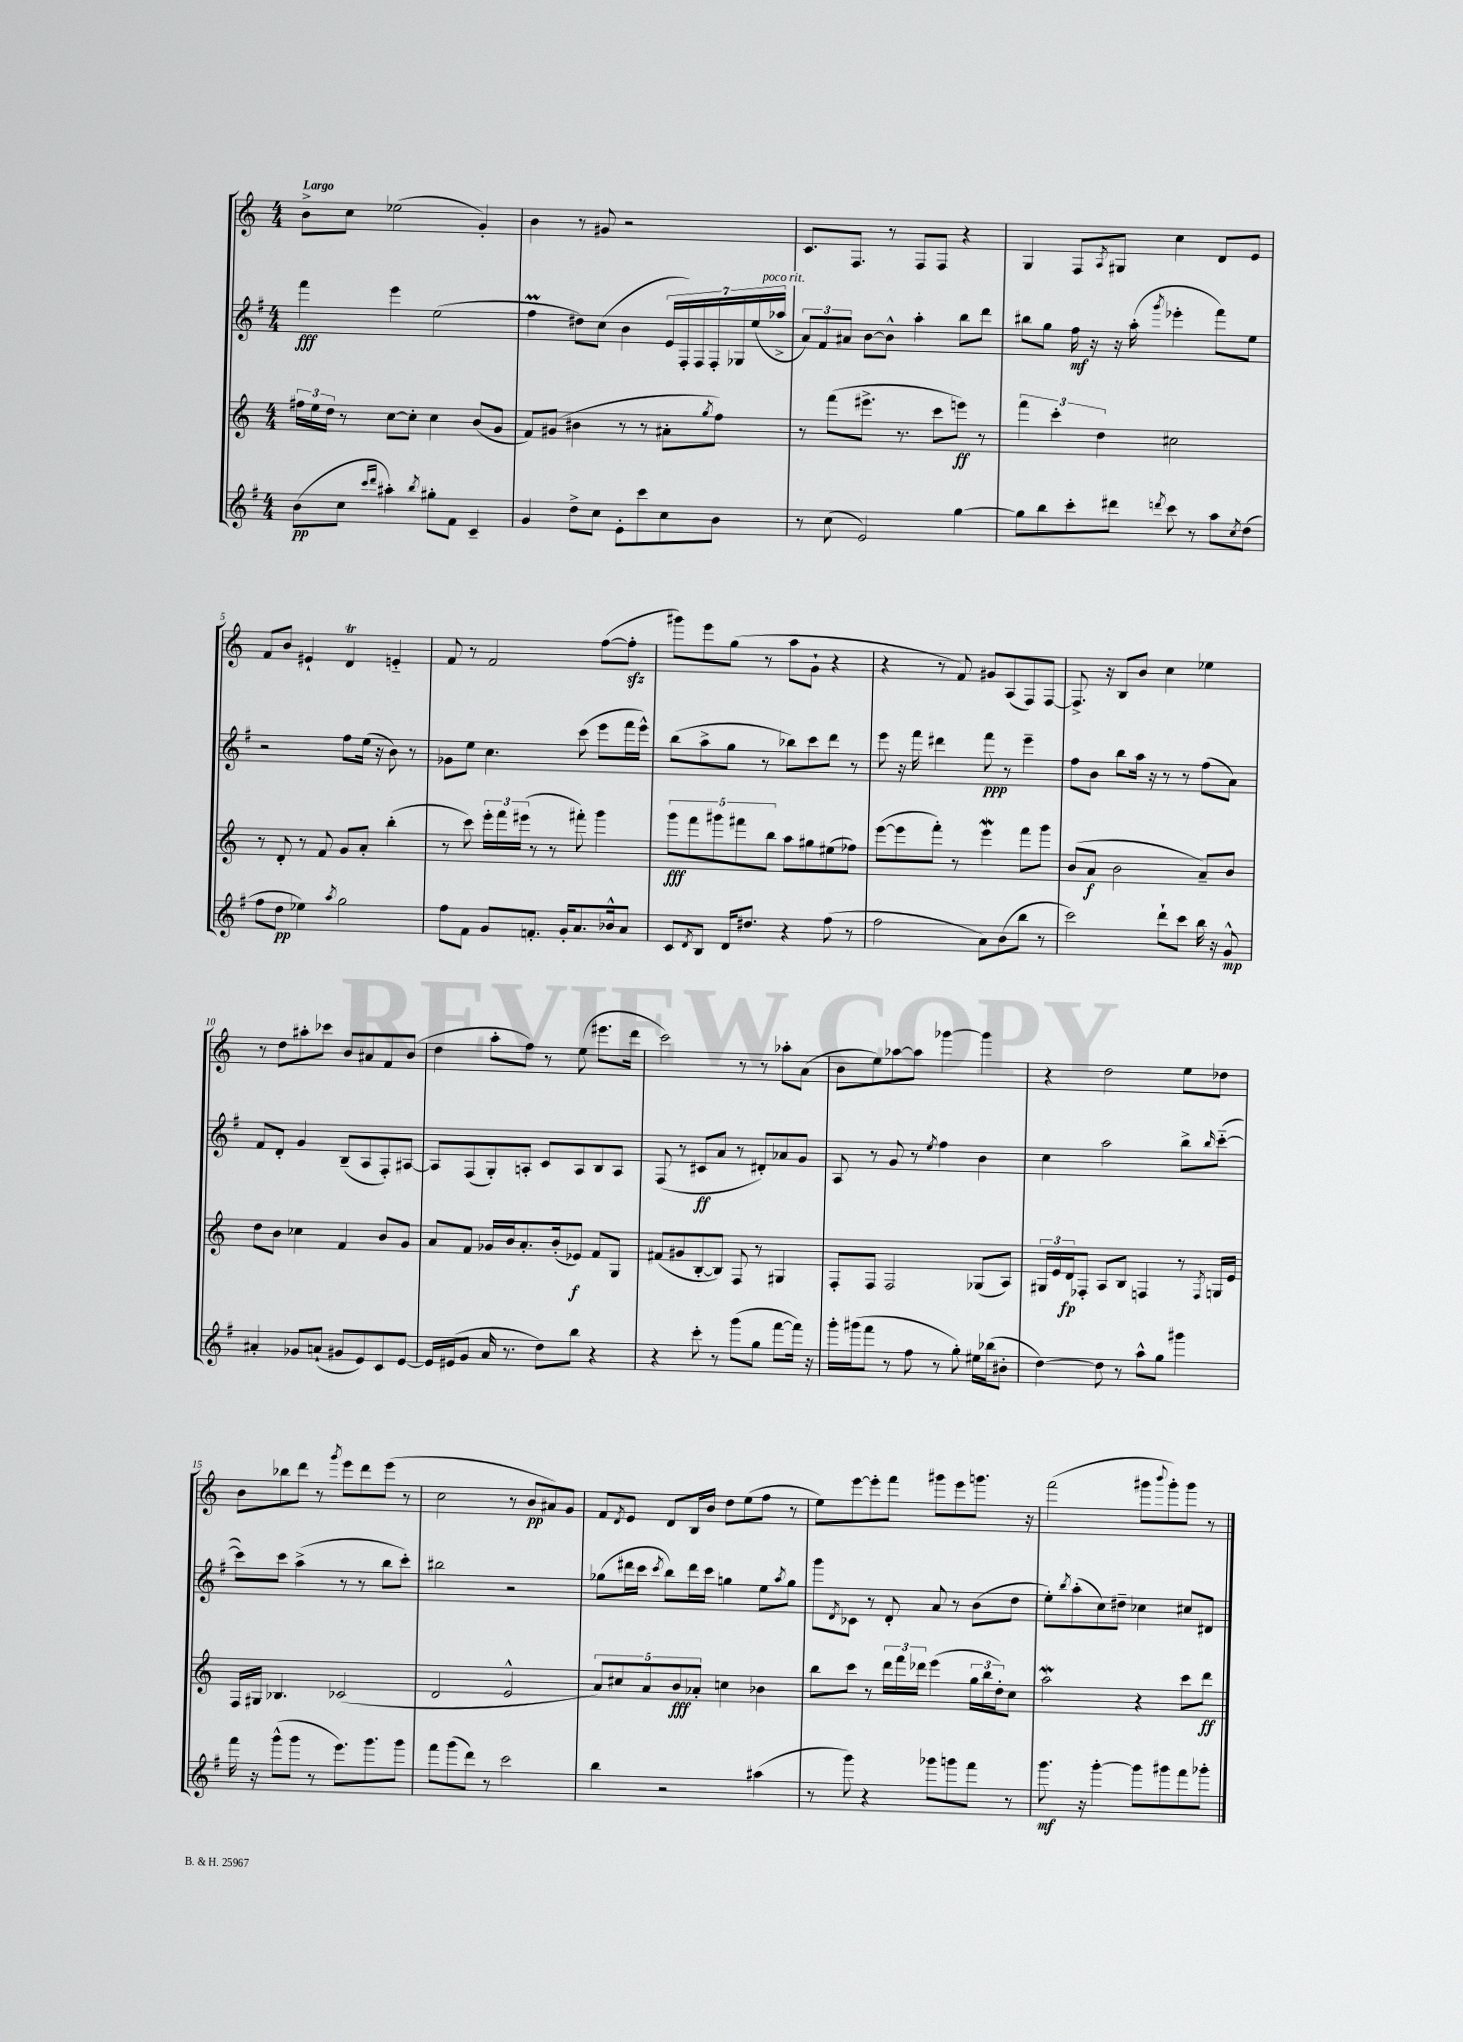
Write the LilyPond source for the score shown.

<<
\new StaffGroup <<
\new Staff = "s0" {
    \clef treble \key c \major \numericTimeSignature \time 4/4 \tempo "Largo"
    b'8-> c''8 ees''2( g'4-.) |
    b'4 r8 gis'8 r2 |
    c'8. f8. r8 f8 f8 r4 |
    g4 f8 \acciaccatura { a8 } gis8 c''4 d'8 e'8 |
    f'8 b'8 eis'4-! d'4\trill e'4-_ |
    f'8 r8 f'2 f''8~( f''8-.\sfz |
    gis'''8) e'''8 g''8( r8 a''8 g'8-! r4 |
    r4 r8 f'8) gis'8 a8( f8) f8~ |
    f8.-> r16 b8 b'8 c''4 ees''4 |
    r8 d''8 ais''8-. ces'''8 b'8 ais'8 f'8 b'8( |
    d''4 a''8-. f''8) r8 e''8( eis'''8. d'''16 |
    c'''2) r8 r8 aes''8-. a'8( |
    b'8 e''8) aes''8~ aes''8 ges'''4~ ges'''4 |
    r4 d''2 e''8 des''8 |
    b'8 bes''8 d'''8 r8 \acciaccatura { g'''8 } e'''8 d'''8 e'''8( r8 |
    c''2 r8 b'8\pp ais'8) g'8 |
    f'8 \acciaccatura { d'8 } e'8 d'8 b16 b'16 d''8 e''8( f''8 r8 |
    e''8) e'''8~ e'''8-. f'''8 gis'''8 e'''8 g'''8. r16 |
    f'''2( gis'''8 \appoggiatura { b'''8 } gis'''8-.) gis'''8 r8 \bar "|." |
}
\new Staff = "s1" {
    \clef treble \key g \major \numericTimeSignature \time 4/4
    fis'''4\fff e'''4 e''2( |
    fis''4\prall dis''8) c''8( b'4 \tuplet 7/4 { e'16 fis16-.) fis16 fis16-. ges16 e''16( aes''16->^\markup { \italic "poco rit." } } |
    \tuplet 3/2 { a'8) fis'8 ais'8 } b'8~ b'8-^ a''4-. b''8 d'''8 |
    bis''8 g''8 fis''16\mf r16 r16 a''16-.( \acciaccatura { g'''8 } ees'''4-. fis'''8) e''8 |
    r2 fis''8 e''16( r16 b'8) r8 |
    ges'8 e''8 c''4. c'''8( e'''8 fis'''16 e'''16-^) |
    b''8( a''8-> g''8 r8 bes''8) c'''8 d'''8 r8 |
    e'''8 r16 fis'''16 dis'''4 fis'''8\ppp r8 e'''4-- |
    fis''8 b'8 b''8 a''16 r16 r8 r8 fis''8( a'8) |
    fis'8 d'8-. g'4 b8--( a8 fis8-.) ais8~ |
    ais8 fis8( g8-.) a8-. c'8 a8 b8 a8 |
    fis8( r8 cis'8\ff a'8 r8 dis'8-.) aes'8 g'8 |
    a8 r8 g'8 r8 \acciaccatura { e''8 } fis''4 b'4 |
    c''4 a''2 b''8-> \grace { b''16 } c'''8~-_( |
    c'''8) c'''8 a''4->( r8 r8 b''8 c'''8-.) |
    bis''2 r2 |
    ges''8( dis'''16 c'''16 \acciaccatura { c'''8 } b''8) dis'''16 c'''16 g''4 e''8 \acciaccatura { a''8 } g''8 |
    g'''8 \acciaccatura { d'8 } ces'8 r8 d'8-. a'8 r8 b'8( d''8 |
    e''8-.) \acciaccatura { b''8 } a''8-.( c''8) dis''8-- ces''4 cis''8 dis'8 \bar "|." |
}
\new Staff = "s2" {
    \clef treble \key c \major \numericTimeSignature \time 4/4
    \tuplet 3/2 { fis''16 e''16 d''16 } r8 c''8~ c''8-. c''4 b'8( g'8 |
    f'8) gis'8( bis'4 r8 r8 ais'8-. \acciaccatura { g''8 } f''8) |
    r8 f'''8( eis'''8.-> r8. c'''8 e'''8\ff) r8 |
    \tuplet 3/2 { f'''4 c'''4-. d''4 } cis''2 |
    r8 d'8-. r8 f'8 g'8 a'8-. b''4-.( |
    r8 c'''8) \tuplet 3/2 { e'''16-. f'''16 eis'''16( } r8 r8 fis'''8-.) g'''4 |
    \tuplet 5/4 { g'''8\fff f'''8 gis'''8 fis'''8 b''8 } a''8 gis''8 eis''8( fes''8) |
    e'''8~( e'''8 f'''8-.) r8 e'''4\mordent f'''8 g'''8 |
    b'8( a'8\f b'2 a'8--) b'8 |
    d''8 b'8 ces''4 f'4 b'8 g'8 |
    a'8 f'8 ges'16 b'16 a'8.-. b'16-.( ees'8\f) f'8 g8 |
    fis'8( gis'8 b8~-. b8) f8 r8 gis4 |
    f8-. f8 f2 ges8( a8) |
    \tuplet 3/2 { gis16 e'16 d'16\fp } fes8-. a8 b8 f4 r8 \acciaccatura { f8 } g16 e'16 |
    f16 gis16 bes4. ces'2( |
    d'2 e'2-^ |
    \tuplet 5/4 { a'8) cis''8 a'8 b'8\fff aes'8-. } c''4 bes'4 |
    b''8 c'''8 r8 \tuplet 3/2 { d'''16 f'''16 des'''16 } e'''4( \tuplet 3/2 { g''16 b''16 d''16-.) } c''8 |
    a''2\mordent r4 c'''8 d'''8\ff \bar "|." |
}
\new Staff = "s3" {
    \clef treble \key g \major \numericTimeSignature \time 4/4
    b'8\pp( c''8 \grace { c'''16 d'''16 } ais''4-.) \acciaccatura { b''8 } gis''8-. fis'8 c'4-- |
    g'4 d''8-> c''8 e'8-. c'''8 c''8 b'8 |
    r8 c''8( e'2) g''4~ |
    g''8 b''8 c'''8-. dis'''8 \acciaccatura { d'''8 } c'''8 r8 a''8 \acciaccatura { c''8 } d''8( |
    fis''8 d''8\pp ees''4) \acciaccatura { a''8 } g''2 |
    fis''8 fis'8 g'8 f'8.-. g'16-. a'8. bes'16-^ a'8 |
    c'8 \acciaccatura { d'8 } b8 d'16 dis''8. r4 fis''8( r8 |
    fis''2 a'8) b'8( b''8 r8 |
    c'''2) d'''8-! c'''8 b''16 r16 g'8-^\mp |
    ais'4-. ges'8 a'8-!( gis'8 e'8) c'8 e'8~ |
    e'16 eis'16( g'8 a'16 r8. d''8) b''8 r4 |
    r4 c'''8-. r8 g'''8( g''8 fis'''8~ fis'''16) r16 |
    g'''16-. gis'''16( fis'''8 r8 fis''8 r8 g''8-.) eis''16 bes''16( bis'8-. |
    d''4~) d''8 r8 a''8-^ g''8 gis'''4 |
    fis'''16 r16 g'''8-^( g'''8 r8 e'''8.) g'''8. g'''8 |
    fis'''8 g'''8( d'''8) r8 c'''2 |
    b''4 r2 ais''4( |
    r8 g'''8) r4 ges'''8 g'''8 fis'''8 r8 |
    g'''8.\mf r16 g'''4~-. g'''8 gis'''8 fis'''8 ges'''8-. \bar "|." |
}
>>
>>
